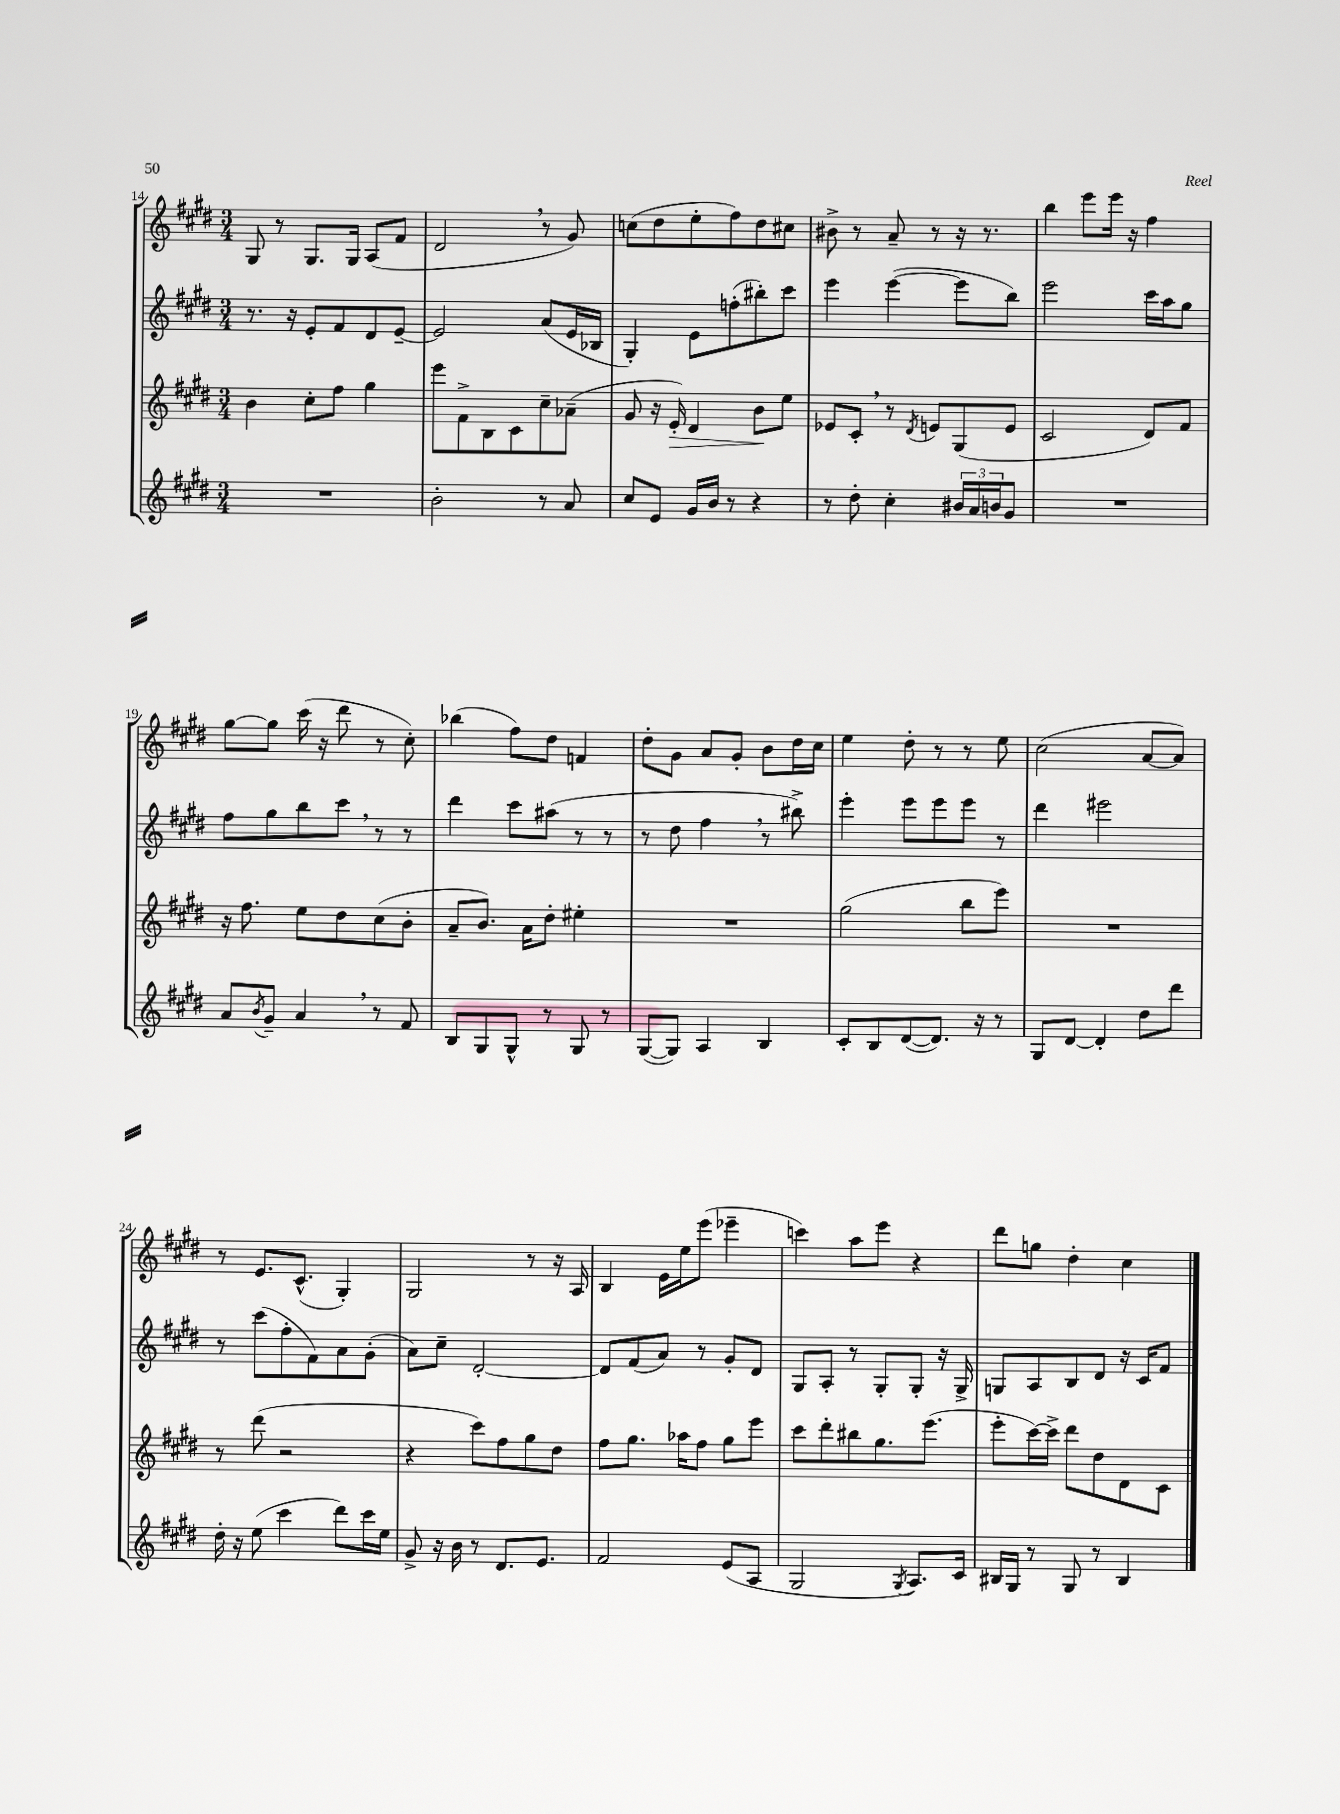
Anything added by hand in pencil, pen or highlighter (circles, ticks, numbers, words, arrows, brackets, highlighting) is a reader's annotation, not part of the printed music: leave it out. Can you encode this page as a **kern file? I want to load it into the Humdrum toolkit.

**kern	**kern	**kern	**kern
*staff4	*staff3	*staff2	*staff1
*clefG2	*clefG2	*clefG2	*clefG2
*k[f#c#g#d#]	*k[f#c#g#d#]	*k[f#c#g#d#]	*k[f#c#g#d#]
*M3/4	*M3/4	*M3/4	*M3/4
2.r	4b	8.r	8G#
.	.	.	8r
.	.	16r	.
.	8cc#'	8e'	8.G#
.	8ff#	8f#	.
.	.	.	16G#
.	4gg#	8d#	(8A
.	.	[8e~	8f#
=	=	=	=
2b'	8eee	2e]	2d#
.	8f#^	.	.
.	8B	.	.
.	8c#	.	.
8r	8cc#~	(8a	8r
8a	(8a-~	16e	8g#)
.	.	16B-	.
=	=	=	=
8cc#	8g#	4G#')	(8cc
8e	16r	.	8dd#
.	16e')	.	.
16g#	4d#	8e	8ee'
16b	.	.	.
8r	.	(8ff'	8ff#)
4r	8b	8bb#')	8dd#
.	8ee	8ccc#	8cc#
=	=	=	=
8r	8e-	4eee	8b#^
8dd#'	8c#'	.	8r
4cc#'	8r	([4eee	8a~
.	8qd#	.	.
.	8e	.	8r
24b#	(8G#	8eee]	16r
24a	.	.	.
.	.	.	8.r
24b	.	.	.
8g#	8e	8bb)	.
=	=	=	=
2.r	2c#	2eee	4bb
.	.	.	8eee
.	.	.	16eee
.	.	.	16r
.	8d#)	16ccc#	4ff#
.	.	16aa	.
.	8f#	8gg#	.
=	=	=	=
8a	16r	8ff#	[8gg#
.	8.ff#	.	.
8qb	.	.	.
8g#~	.	8gg#	8gg#]
4a	8ee	8bb	(16ccc#
.	.	.	16r
.	8dd#	8ccc#	8ddd#
8r	(8cc#	8r	8r
8f#	8b'	8r	8cc#')
=	=	=	=
8B	8a~	4ddd#	(4bb-
8G#	8.b)	.	.
8G#^^	.	8ccc#	8ff#)
.	16a	.	.
8r	8dd#'	(8aa#	8dd#
8G#	4ee#'	8r	4f
8r	.	8r	.
=	=	=	=
([8G#	2.r	8r	8dd#'
8G#])	.	8dd#	8g#
4A	.	4ff#	8a
.	.	.	8g#'
4B	.	8r	8b
.	.	8bb#^)	16dd#
.	.	.	16cc#
=	=	=	=
8c#'	(2gg#	4eee'	4ee
8B	.	.	.
([8d#	.	8eee	8dd#'
8.d#])	.	8eee	8r
.	8bb	8eee	8r
16r	.	.	.
8r	8eee)	8r	8ee
=	=	=	=
8G#	2.r	4ddd#	(2cc#
[8d#	.	.	.
4d#']	.	2eee#	.
8dd#	.	.	[8a
8ddd#	.	.	8a])
=	=	=	=
16dd#'	8r	8r	8r
16r	.	.	.
(8ee	(8ddd#	(8ccc#	8.e
4ccc#	2r	8ff#'	.
.	.	.	(8.c#^^
.	.	8f#)	.
8ddd#)	.	8a	4G#')
16ccc#	.	(8g#'	.
16ee	.	.	.
=	=	=	=
8g#^	4r	8a)	2G#
16r	.	8cc#~	.
16b	.	.	.
8r	8ccc#)	[2d#'	.
8.d#	8ff#	.	.
.	8gg#	.	8r
8.e	.	.	.
.	8dd#	.	16r
.	.	.	16A
=	=	=	=
2f#	8ff#	8d#]	4B
.	8.gg#	(8f#	.
.	.	8a)	16e
.	16aa-	.	16ee
.	8ff#	8r	(8eee
(8e	8gg#	8g#'	4eee-~
8A	8eee	8d#	.
=	=	=	=
2G#	8ccc#	8G#	4ccc)
.	8ddd#'	8A'	.
.	8bb#	8r	8aa
.	8.gg#	8G#'	8eee
8qG#	.	.	.
8.A)	.	8G#'	4r
.	(8.eee	.	.
.	.	16r	.
16c#	.	16G#^	.
=	=	=	=
16B#	8eee'	8G	8ddd#
16G#	.	.	.
8r	[16ccc#)	8A	8gg
.	16ccc#^]	.	.
8G#	8ddd#	8B	4dd#'
8r	8dd#	8d#	.
4B#	8d#	16r	4cc#
.	.	16c#	.
.	8c#	8f#	.
==	==	==	==
*-	*-	*-	*-
